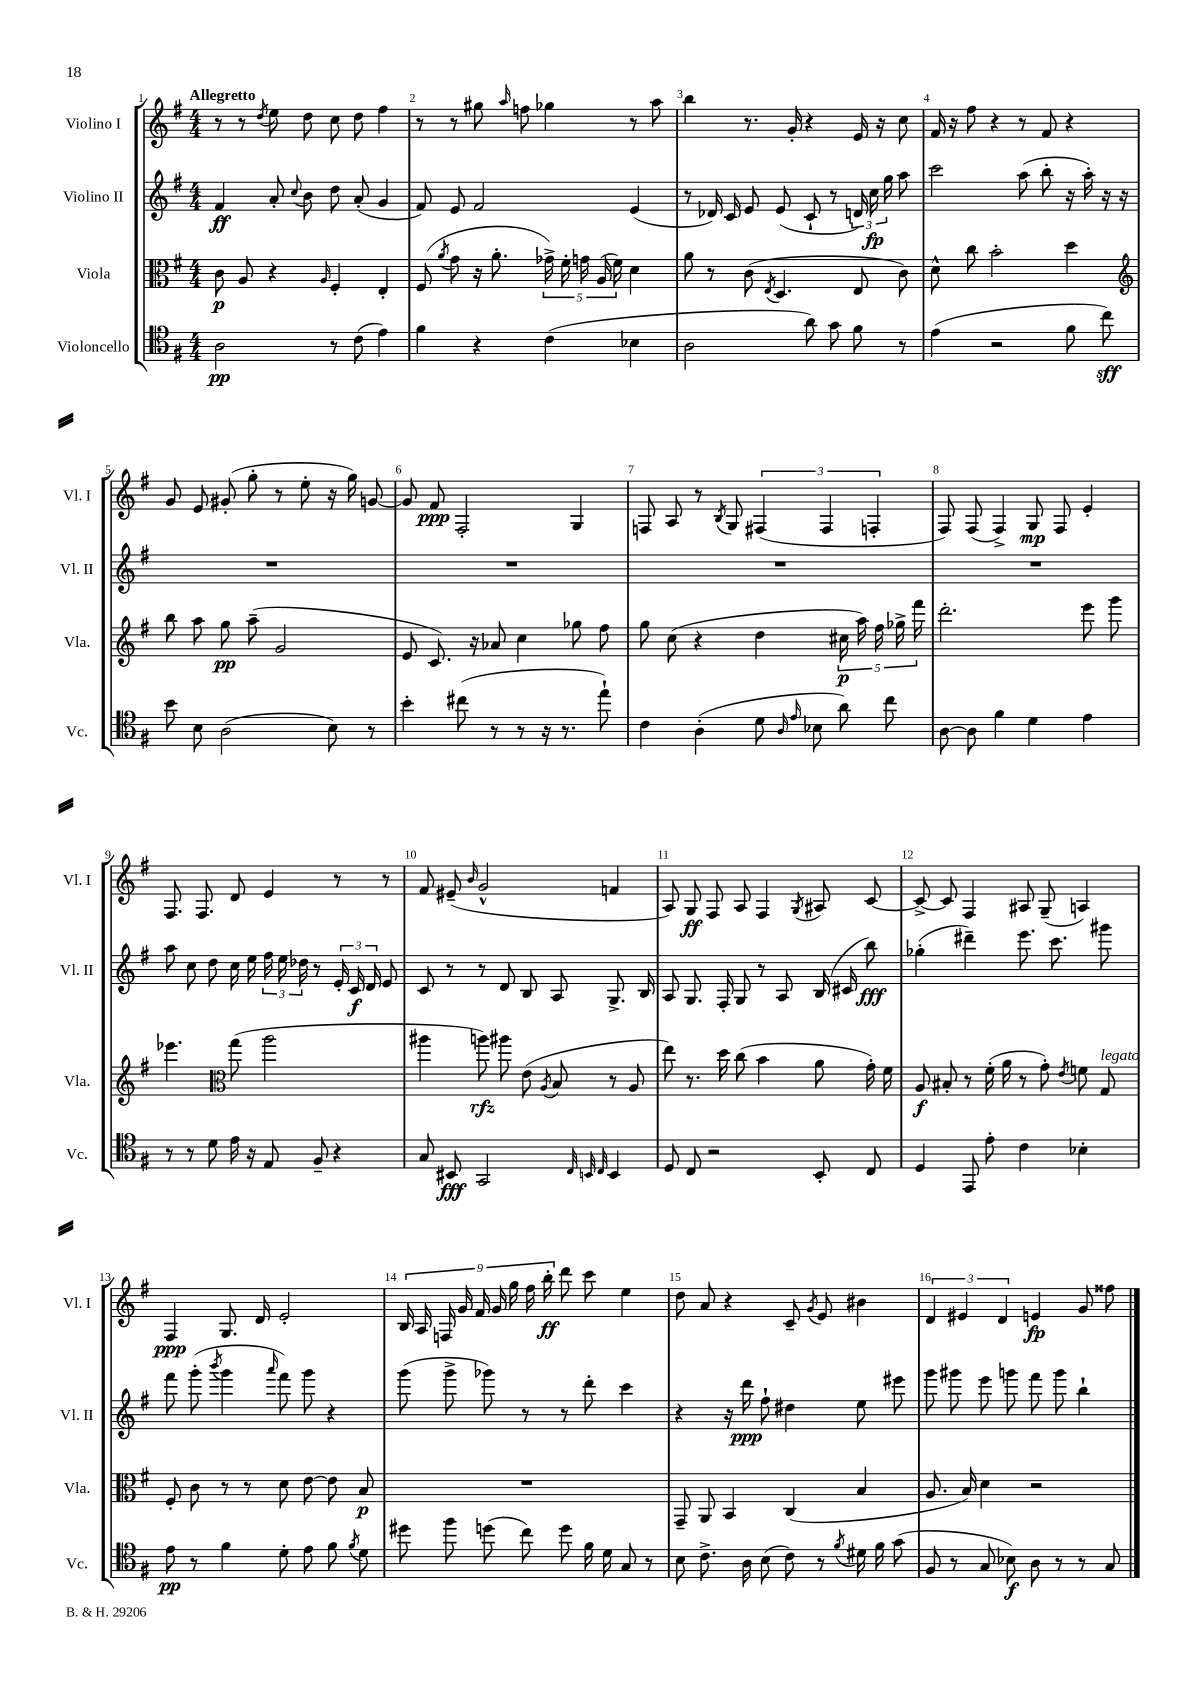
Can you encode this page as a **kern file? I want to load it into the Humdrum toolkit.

**kern	**kern	**kern	**kern
*staff4	*staff3	*staff2	*staff1
*clefC4	*clefC3	*clefG2	*clefG2
*k[f#]	*k[f#]	*k[f#]	*k[f#]
*M4/4	*M4/4	*M4/4	*M4/4
2A	8c	4f#	8r
.	8A	.	8r
.	.	.	8qdd
.	4r	8a'	8ee
.	.	8qqcc	.
.	.	8b	8dd
.	16qqA	.	.
8r	4F#'	8dd	8cc
(8c	.	(8a'	8dd
4e)	4E'	4g	4ff#
=	=	=	=
4f#	(8F#	8f#)	8r
.	8qa	.	.
.	8g	8e	8r
4r	16r	2f#	8gg#
.	8.a'	.	.
.	.	.	16qqaa
.	.	.	8ff
(4c	20g-^)	.	4gg-
.	20f#'	.	.
.	20g	.	.
.	(20A	.	.
.	20f#)	.	.
4B-	4d	(4e	8r
.	.	.	8aa
=	=	=	=
2A	8a	8r	4bb
.	8r	16d-)	.
.	.	16c	.
.	(8c	8e	8.r
.	8qE	.	.
.	4.D	(8e	.
.	.	.	16g'
8a)	.	8c`	4r
8g	.	8r	.
8f#	8E	24d)	16e
.	.	24cc	.
.	.	.	16r
.	.	24gg	.
8r	8c)	8aa	8cc
=	=	=	=
(4e	8d^^	2ccc	16f#
.	.	.	16r
.	8cc	.	8ff#
2r	2b'	.	4r
.	.	(8aa	8r
.	.	8bb'	8f#
8f#	4dd	16r	4r
.	.	16aa')	.
8cc)	.	16r	.
.	.	16r	.
=	=	=	=
*	*clefG2	*	*
8b	8bb	1r	8g
8B	8aa	.	8e
(2A	8gg	.	(8g#'
.	(8aa~	.	8gg'
.	2g	.	8r
.	.	.	8ee'
8B)	.	.	16r
.	.	.	16gg)
8r	.	.	[8g
=	=	=	=
4b'	8e	1r	8g]
.	8.c)	.	8f#
(8cc#	.	.	2F#'
.	16r	.	.
8r	8a-	.	.
8r	4cc	.	.
16r	.	.	.
8.r	.	.	.
.	8gg-	.	4G
8ee`)	8ff#	.	.
=	=	=	=
4c	8gg	1r	8F
.	(8cc	.	8A
(4A'	4r	.	8r
.	.	.	8qB
.	.	.	8G
8d	4dd	.	(6F#
16qqA	.	.	.
16qqe	.	.	.
8B-	.	.	.
.	.	.	6F#
8a)	20cc#	.	.
.	20aa)	.	.
.	.	.	6F'
.	20ff#	.	.
8cc	.	.	.
.	20gg-^	.	.
.	20fff#	.	.
=	=	=	=
[8A	2.ddd'	1r	8F#)
8A]	.	.	(8F#
4f#	.	.	4F#^)
4d	.	.	8G
.	.	.	8F#
4e	8eee	.	4e'
.	8ggg	.	.
=	=	=	=
8r	4.eee-	8aa	8.F#
8r	.	8cc	.
.	.	.	8.F#
8d	.	8dd	.
*	*clefC3	*	*
16e	(8gg	16cc	8d
16r	.	16ee	.
8E	2aa	24ff#	4e
.	.	24ee	.
.	.	24dd-	.
8F#~	.	8r	.
4r	.	24e'	8r
.	.	24c	.
.	.	24d	.
.	.	8e	8r
=	=	=	=
8G	4aa#	8c	8f#
8BB#	.	8r	(8e#~
.	.	.	16qqb
2GG	8aa)	8r	2g^^
.	8aa#	8d	.
.	(8e	8B	.
.	8qA	.	.
.	8B	8A	.
32qqC	.	.	.
32qqBB	.	.	.
32qqC	.	.	.
4BB	8r	8.G^	4f
.	8A	.	.
.	.	16B	.
=	=	=	=
8D	8ee)	8A	8A)
8C	8.r	8.G	8G
2r	.	.	8F#
.	16dd	16F#'	.
.	(8cc	8G	8A
.	4b	8r	4F#
.	.	8A	.
.	.	.	8qG
8BB'	8a	(16B	8A#
.	.	16c#	.
8C	16g')	8bb)	[8c
.	16f#	.	.
=	=	=	=
4D	8A	(4gg-'	8c^_
.	8B#'	.	8c]
8EE	8r	4ddd#~)	4F#
8e'	(16f#'	.	.
.	16a	.	.
4c	8r	8.eee	8A#
.	8g')	.	(8G~
.	.	8.ccc	.
.	8qe	.	.
4B-'	8f	.	4A)
.	8G	8ggg#	.
=	=	=	=
8e	8F#'	8fff#	4F#
8r	8c	(8ggg'	.
.	.	8qbbb	.
4f#	8r	4ggg	8.G
.	8r	.	.
.	.	.	16d
.	.	16qqaaa	.
8d'	8d	8fff#)	2e'
8e	[8e	8ggg	.
8f#	8e]	4r	.
8qf#	.	.	.
8d	8B	.	.
=	=	=	=
8dd#	1r	(8ggg	18B
.	.	.	18A
.	.	.	18F
8ff#	.	8ggg^	.
.	.	.	18g
.	.	.	18f#
(8dd	.	8ggg-)	.
.	.	.	18g
.	.	.	18gg
8cc)	.	8r	.
.	.	.	18ff#
.	.	.	18bb'
8dd	.	8r	8ddd
16f#	.	8ddd'	8ccc
16d	.	.	.
8G	.	4ccc	4ee
8r	.	.	.
=	=	=	=
8B	8GG~	4r	8dd
8.c^	8AA	.	8a
.	4BB	16r	4r
16A	.	16ddd	.
(8B	.	8ff#`	.
8c)	(4C	4dd#	8c~
.	.	.	8qg
8r	.	.	8e
8qf#	.	.	.
16d#	4B	8ee	4b#
16f#	.	.	.
(8g	.	8eee#	.
=	=	=	=
8F#	8.A	8ggg	6d
8r	.	8ggg#	.
.	.	.	6e#
.	16B)	.	.
8G	4d	8eee	.
.	.	.	6d
8B-)	.	8ggg	.
8A	2r	8fff#	4e
8r	.	8ggg	.
8r	.	4bb`	8g
8G	.	.	8ff##
==	==	==	==
*-	*-	*-	*-
